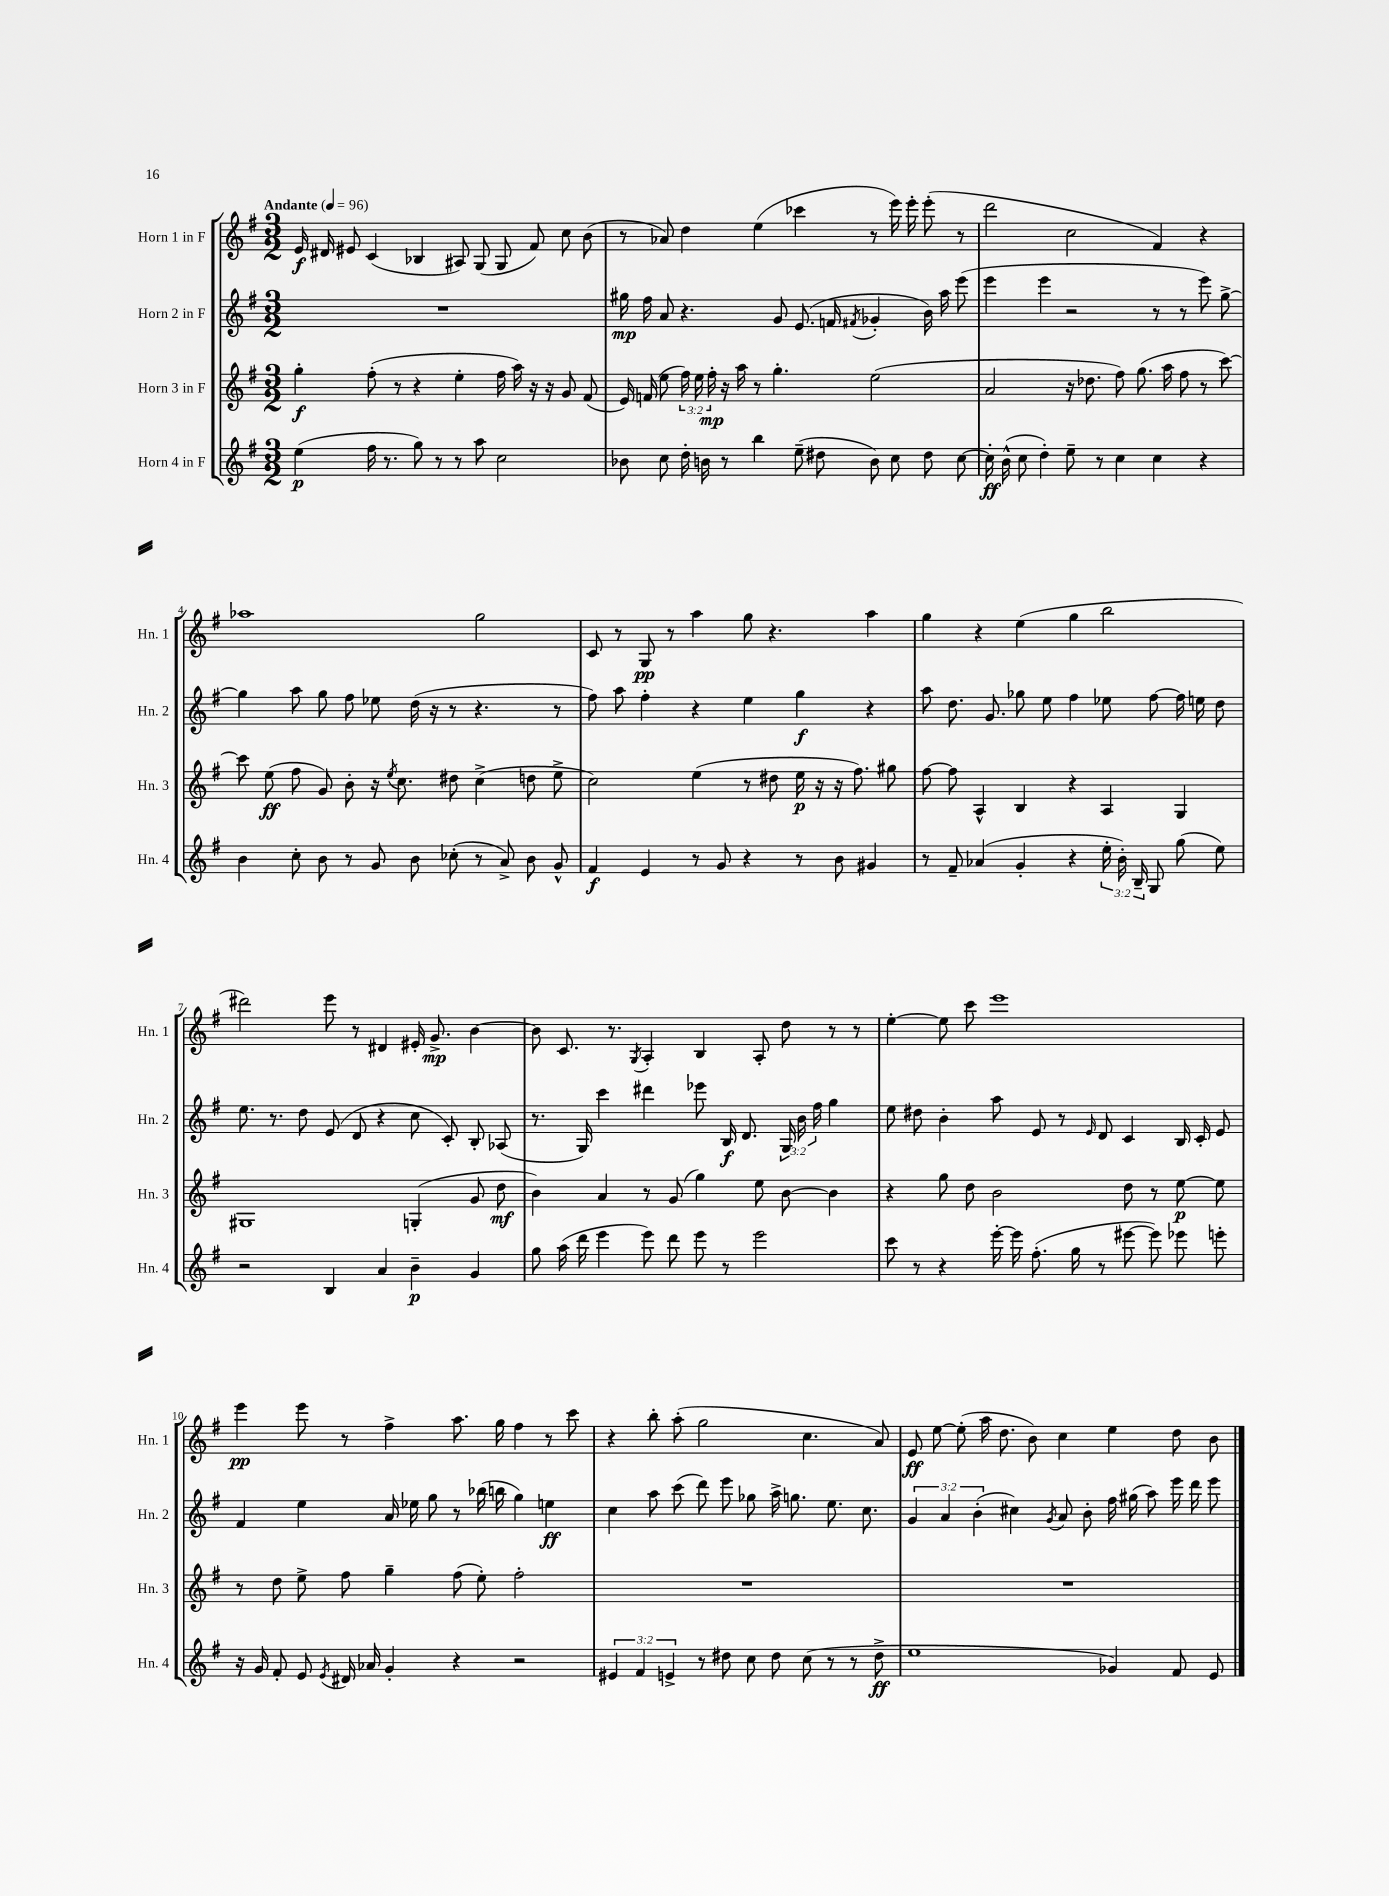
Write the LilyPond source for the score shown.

<<
\new StaffGroup <<
\new Staff = "s0" \with { instrumentName = "Horn 1 in F" shortInstrumentName = "Hn. 1" } {
    \clef treble \key g \major \numericTimeSignature \time 3/2 \tempo "Andante" 4 = 96
    \autoBeamOff e'16\f dis'16 eis'8 c'4( bes4 ais8) g8( g8 fis'8) c''8 b'8( |
    r8 aes'8) d''4 e''4( ces'''4 r8 e'''16) e'''16-. e'''8-.( r8 |
    d'''2 c''2 fis'4) r4 |
    aes''1 g''2 |
    c'8 r8 g8\pp r8 a''4 g''8 r4. a''4 |
    g''4 r4 e''4( g''4 b''2 |
    dis'''2) e'''8 r8 dis'4 eis'16-. g'8.->\mp b'4~ |
    b'8 c'8. r8. \acciaccatura { g8 } a4-. b4 a8-. d''8 r8 r8 |
    e''4~-. e''8 c'''8 e'''1 |
    e'''4\pp e'''8 r8 fis''4-> a''8. g''16 fis''4 r8 c'''8 |
    r4 b''8-. a''8-.( g''2 c''4. a'8) |
    e'8\ff e''8~ e''8-.( a''16 d''8. b'8) c''4 e''4 d''8 b'8 \bar "|." |
}
\new Staff = "s1" \with { instrumentName = "Horn 2 in F" shortInstrumentName = "Hn. 2" } {
    \clef treble \key g \major \numericTimeSignature \time 3/2 \override Staff.TupletNumber.text = #tuplet-number::calc-fraction-text
    \autoBeamOff R1. |
    gis''16\mp fis''16 a'8 r4. g'8 e'8.( f'16 \acciaccatura { fis'8 } ges'4-. b'16) a''16 e'''8( |
    e'''4 e'''4 r2 r8 r8 e'''8) g''8~-> |
    g''4 a''8 g''8 fis''8 ees''8 d''16( r16 r8 r4. r8 |
    fis''8) a''8 fis''4-. r4 e''4 g''4\f r4 |
    a''8 d''8. g'8. ges''8 e''8 fis''4 ees''8 fis''8~ fis''16 e''16 d''8 |
    e''8. r8. d''8 e'8( d'8 r4 c''8 c'8-.) b8-. aes8( |
    r8. g16) c'''4 dis'''4 ees'''8 b16\f d'8. \tuplet 3/2 { g16 b'16 fis''16 } g''4 |
    e''8 dis''8 b'4-. a''8 e'8 r8 \grace { e'16 } d'8 c'4 b16 c'16-. e'8 |
    fis'4 e''4 a'16 ees''16 g''8 r8 bes''16( b''16 g''4) e''4\ff |
    c''4 a''8 c'''8( d'''8) e'''8 ges''8 a''16-> g''8. e''8. c''8. |
    \tuplet 3/2 { g'4 a'4 b'4-.( } cis''4) \acciaccatura { g'8 } a'8 b'8-. fis''16 gis''16( a''8) e'''16 d'''16 e'''8 \bar "|." |
}
\new Staff = "s2" \with { instrumentName = "Horn 3 in F" shortInstrumentName = "Hn. 3" } {
    \clef treble \key g \major \numericTimeSignature \time 3/2 \override Staff.TupletNumber.text = #tuplet-number::calc-fraction-text
    \autoBeamOff g''4-.\f fis''8-.( r8 r4 e''4-. fis''16 a''16) r16 r16 g'8 fis'8( |
    e'16) f'16( e''8 \tuplet 3/2 { fis''16) e''16 fis''16-.\mp } r16 a''16 r8 g''4.-. e''2( |
    a'2 r16 des''8. fis''8) g''8.( a''16 fis''8 r8 c'''8~) |
    c'''8 e''8\ff( fis''8 g'8) b'8-. r16 \acciaccatura { e''8 } c''8. dis''8 c''4->( d''8 e''8-> |
    c''2) e''4( r8 dis''8 e''16\p r16 r16 fis''8.) gis''8 |
    fis''8~ fis''8 a4-^ b4 r4 a4 g4 |
    gis1 g4-.( g'8 d''8\mf |
    b'4) a'4 r8 g'8( g''4) e''8 b'8~ b'4 |
    r4 g''8 d''8 b'2 d''8 r8 e''8~\p e''8 |
    r8 d''8 e''8-> fis''8 g''4-- fis''8( e''8-.) fis''2-. |
    R1. |
    R1. \bar "|." |
}
\new Staff = "s3" \with { instrumentName = "Horn 4 in F" shortInstrumentName = "Hn. 4" } {
    \clef treble \key g \major \numericTimeSignature \time 3/2 \override Staff.TupletNumber.text = #tuplet-number::calc-fraction-text
    \autoBeamOff e''4\p( fis''16 r8. g''8) r8 r8 a''8 c''2 |
    bes'8 c''8 d''16-. b'16 r8 b''4 e''8--( dis''8 b'8) c''8 dis''8 c''8~ |
    c''16-.\ff b'16-^( c''8 d''4-.) e''8-- r8 c''4 c''4 r4 |
    b'4 c''8-. b'8 r8 g'8 b'8 ces''8-.( r8 a'8->) b'8 g'8-^ |
    fis'4\f e'4 r8 g'8 r4 r8 b'8 gis'4 |
    r8 fis'8-- aes'4( g'4-. r4 \tuplet 3/2 { e''16-. b'16-.) b16-- } g8 g''8( e''8) |
    r2 b4 a'4 b'4--\p g'4 |
    g''8 a''16( d'''16 e'''4 e'''8) d'''8 e'''8 r8 e'''2 |
    c'''8 r8 r4 e'''16~-. e'''16 fis''8.-.( g''16 r8 eis'''8~ eis'''8) ees'''8 e'''8-. |
    r16 g'16 fis'8-. e'8 \acciaccatura { e'8 } dis'16 aes'16 g'4-. r4 r2 |
    \tuplet 3/2 { eis'4 fis'4 e'4-> } r8 dis''8 c''8 dis''8 c''8( r8 r8 dis''8->\ff |
    e''1 ges'4) fis'8 e'8 \bar "|." |
}
>>
>>
